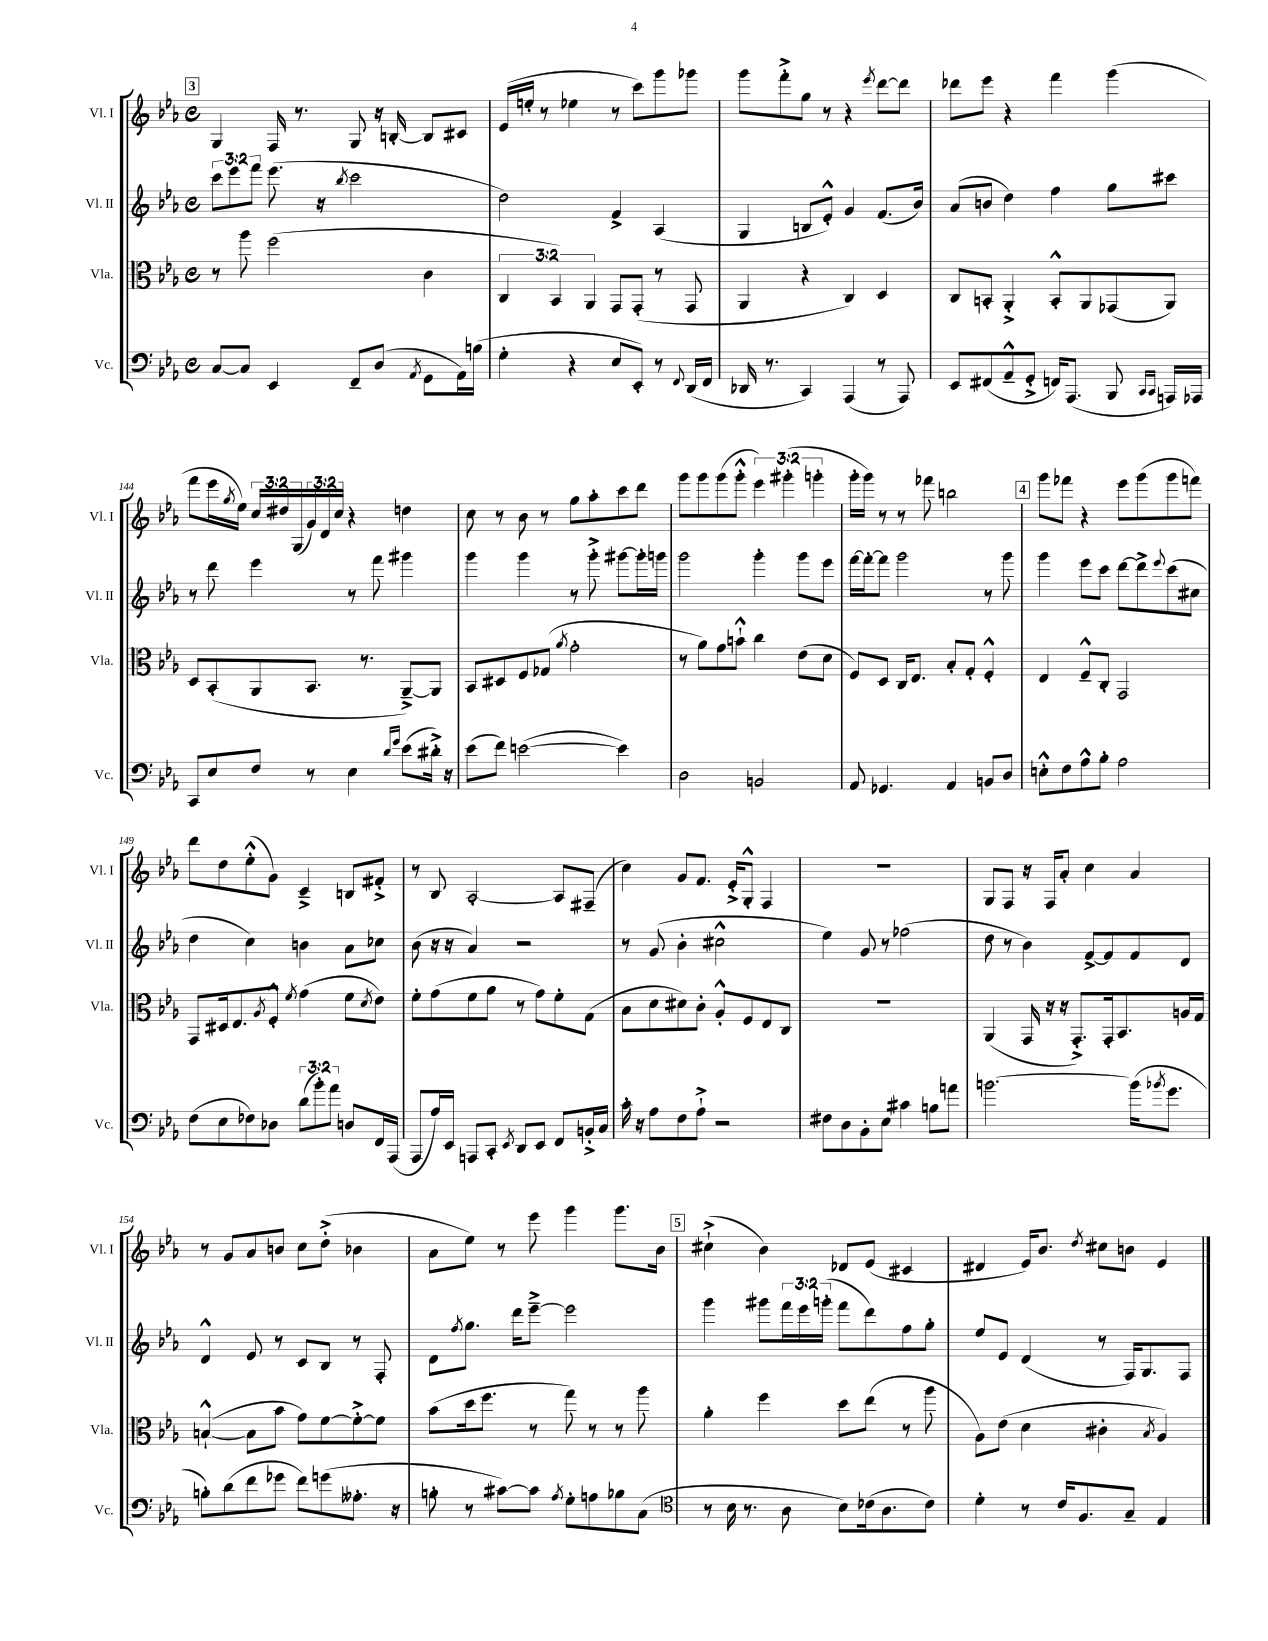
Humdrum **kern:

**kern	**kern	**kern	**kern
*staff4	*staff3	*staff2	*staff1
*clefF4	*clefC3	*clefG2	*clefG2
*k[b-e-a-]	*k[b-e-a-]	*k[b-e-a-]	*k[b-e-a-]
*M4/4	*M4/4	*M4/4	*M4/4
*met(c)	*met(c)	*met(c)	*met(c)
[8C	8r	12ccc	4G
.	.	12eee-	.
8C]	8aa-	.	.
.	.	12fff	.
4EE-	(2ff	(8.eee-	16F
.	.	.	8.r
.	.	16r	.
.	.	8qbb-	.
8FF~	.	2ccc	8G
(8D	.	.	16r
.	.	.	[16B'
8qAA-	.	.	.
8GG	4c	.	8B]
16AA-)	.	.	8c#
(16B	.	.	.
=	=	=	=
4G'	6C	2dd)	(16e-
.	.	.	16ee'
.	.	.	8r
.	6BB-)	.	.
4r	.	.	4ee-
.	6AA-	.	.
8E-	8GG	4f^	8r
8EE-')	(8GG'	.	8ccc)
8r	8r	(4A-	8ggg
8qqFF	.	.	.
(16DD	8GG	.	8ggg-
16FF	.	.	.
=	=	=	=
16DD-	4AA-	4G	8ggg
8.r	.	.	.
.	.	.	8fff'^
4CC)	4r	8B	8gg
.	.	8e-'^^)	8r
(4AAA-	4C)	4g	4r
.	.	.	8qeee-
8r	4D	(8.f	[8ddd
8AAA-)	.	.	8ddd]
.	.	16b-)	.
=	=	=	=
8EE-	8C	(8a-	8ddd-
(8FF#	8BB'	8b	8eee-
8AA-~^^	4AA-'^	4dd)	4r
8GG'^	.	.	.
16FF)	8BB'^^	4ff	4fff
(8.AAA-	.	.	.
.	8AA-	.	.
8BBB-	(8GG-	8gg	(4ggg
16qqCC	.	.	.
16qqCC	.	.	.
16AAA)	8AA-)	8ccc#	.
16AAA-	.	.	.
=	=	=	=
8CC	8D	8r	8fff
8E-	(8BB-'	8ddd	16eee-
.	.	.	8qgg
.	.	.	16ee-)
8F	8AA-	4eee-	24cc
.	.	.	24dd#
.	.	.	(24G
8r	8.BB-	.	24g)
.	.	.	24d
.	.	.	24cc
4E-	.	8r	4r
.	8.r	.	.
.	.	8fff	.
16qqd	.	.	.
16qqg	.	.	.
(8e-	[8AA-~^)	4ggg#	4dd
16d#'^)	8AA-]	.	.
16r	.	.	.
=	=	=	=
(8e-	8BB-	4ggg	8cc
8f)	8D#	.	8r
([2e	8F	4ggg	8b-
.	(8G-	.	8r
.	8qa-	.	.
.	2g'	8r	8gg
.	.	8ggg'^	8aa-'
4e])	.	[8ggg#	8ccc
.	.	16ggg#']	8ddd
.	.	16ggg	.
=	=	=	=
2D	8r	2ggg	8ggg
.	8a-)	.	8ggg
.	8g	.	(8ggg
.	8b`^^	.	8ggg'^^
2BB	4cc	4ggg'	6eee-)
.	.	.	(6ggg#'
.	(8e-	8ggg	.
.	.	.	6ggg'
.	8d	8eee-	.
=	=	=	=
8AA-	8F)	[16fff	16ggg'
.	.	16fff'_	16ggg)
4.GG-	8D	8fff]	8r
.	16C	2ggg	8r
.	8.E-	.	.
.	.	.	8fff-
4AA-	8B-'	.	2bb
.	8G'	.	.
8BB	4F'^^	8r	.
8D	.	8ggg	.
=	=	=	=
8E'^^	4E-	4ggg	8ggg
8F	.	.	8fff-
8A-^^	8F~^^	8eee-	4r
8B-'	8C'	8ccc	.
2A-	2GG	[8ddd	8eee-
.	.	8ddd^]	(8ggg
.	.	8qqeee-	.
.	.	(8ccc	8ggg
.	.	8cc#	8fff)
=	=	=	=
(8F	8GG	4dd	8ddd
8E-	16D#	.	8dd
.	8.E-	.	.
8F-)	.	4cc)	(8ee-'^^
.	8qA-	.	.
8D-	8F'^^	.	8g)
.	8qf	.	.
(12d	(4g	4b	4c~^
12b-')	.	.	.
12a-	.	.	.
8D	8f	8a-	8B
.	8qd	.	.
16FF	8e-)	8cc-	8f#'^
(16AAA-	.	.	.
=	=	=	=
8AAA-	8f'	(8b-	8r
16A-)	(8g	16r	8B-
16EE-	.	16r	.
8AAA	8f	4a-)	[2A-'
8CC'	8a-	.	.
8qEE-	.	.	.
8DD	8r	2r	.
8EE-	8g)	.	.
8FF	8f'	.	8A-]
16BB'^	(8G	.	(8F#~
16C	.	.	.
=	=	=	=
16c'	8B-	8r	4cc)
16r	.	.	.
8A-	8d	(8g	.
8F	8d#)	4b-'	8g
8A-`^	8c'	.	8.f
2r	8A-'^^	2cc#^^	.
.	.	.	16e-'^
.	8F	.	8G'^^
.	8E-	.	4F
.	8C	.	.
=	=	=	=
8F#	1r	4ee-)	1r
8D	.	.	.
8BB-'	.	8g	.
8E-	.	8r	.
4c#	.	(2ff-	.
8B	.	.	.
8a	.	.	.
=	=	=	=
[2.b	(4AA-	8dd	8G
.	.	8r	8F
.	16GG	4b-)	16r
.	16r	.	16F
.	16r	.	8a-'
.	8.GG'^)	.	.
.	.	[8f^	4cc
.	16GG'	8f]	.
.	8.BB-	.	.
(16b]	.	8f	4a-
8qb-	.	.	.
8.g	.	.	.
.	16A	8d	.
.	16G	.	.
=	=	=	=
8B')	([4B`^^	4d^^	8r
(8d	.	.	8g
8f	8B]	8e-	8a-
8g-	8b-	8r	8b
8f)	8g)	8c	8cc
(8g	[8f	8B-	(8dd'^
8.A--'	8f'^_	8r	4b-
.	8f]	8F'	.
16r	.	.	.
=	=	=	=
8B'	(8b-	8d	8a-
.	.	8qff	.
8r	16dd	8.gg	8ee-)
.	8.ff	.	.
[8c#)	.	.	8r
.	.	16ddd	.
8c#]	8r	[8eee-~^	8eee-
8qA-	.	.	.
8G'	8gg)	2eee-]	4ggg
8A	8r	.	.
8B-	8r	.	8.ggg
(8C	8aa-	.	.
.	.	.	16b-
=	=	=	=
*clefC4	*	*	*
8r	4a-'	4ggg	(4cc#`^
16B-	.	.	.
8.r	.	.	.
.	4ff	8ggg#	4b-)
8A-	.	24fff	.
.	.	24eee-	.
.	.	(24ggg'	.
8B-)	8dd	8fff	8d-
(16c-	(8ee-	8ddd)	(8e-
8.A-	.	.	.
.	8r	8ff	4c#
8c-)	8aa-	8gg'	.
=	=	=	=
4d'	8A-)	8ee-	4d#
.	(8e-	8e-	.
8r	4d	(4d	16e-)
.	.	.	8.b-
16c	.	.	.
8.F	.	.	.
.	.	.	8qdd
.	4c#'	8r	8cc#
8G~	.	16F)	8b
.	.	8.G	.
.	8qB-	.	.
4E-	4A-)	.	4e-
.	.	8F	.
==	==	==	==
*-	*-	*-	*-
